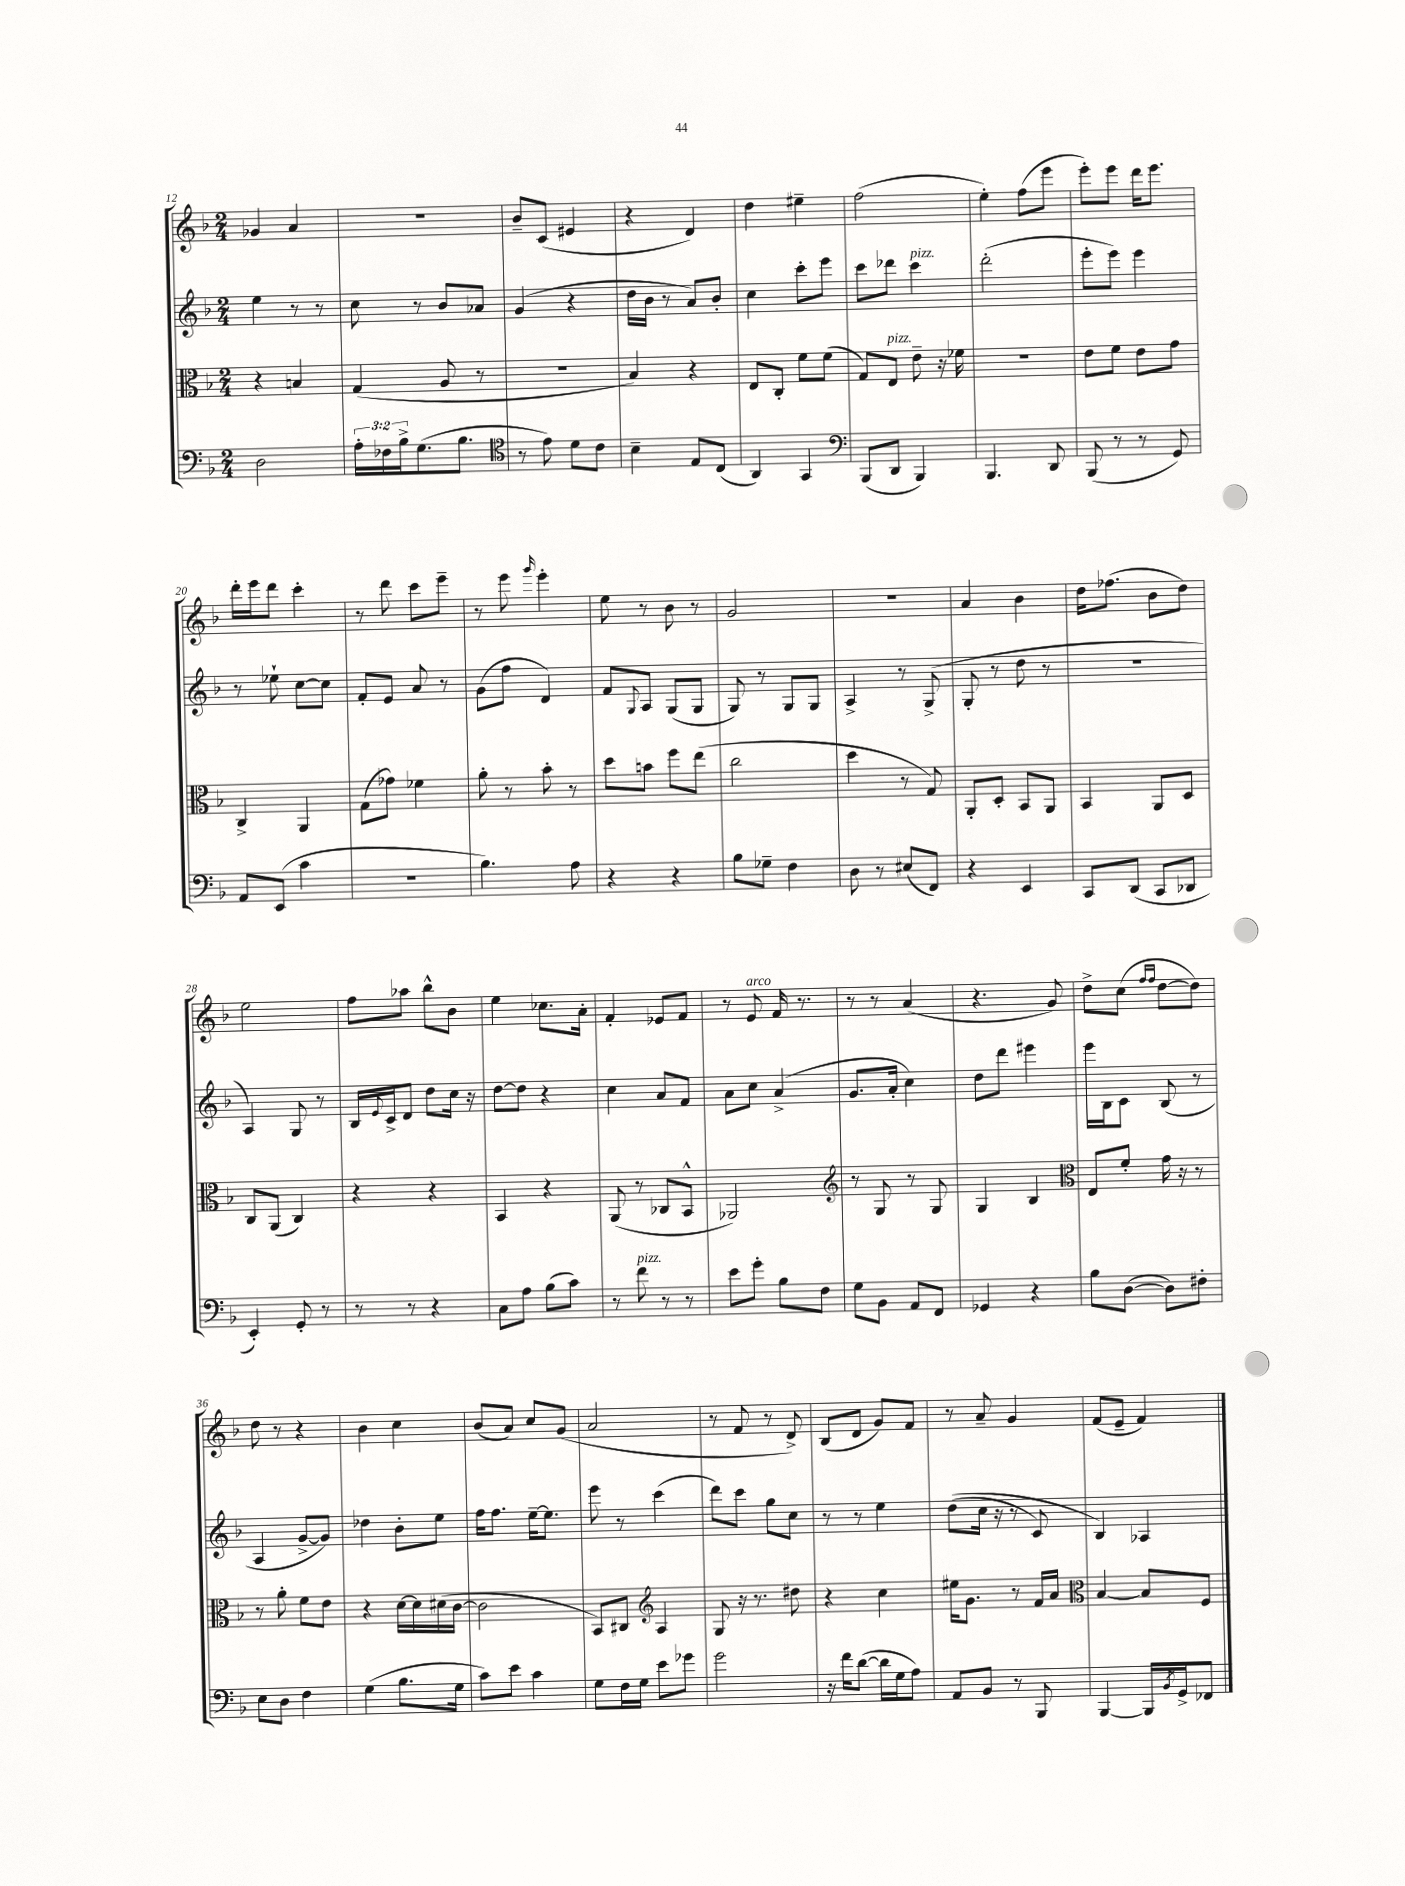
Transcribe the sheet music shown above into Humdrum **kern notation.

**kern	**kern	**kern	**kern
*staff4	*staff3	*staff2	*staff1
*clefF4	*clefC3	*clefG2	*clefG2
*k[b-]	*k[b-]	*k[b-]	*k[b-]
*M2/4	*M2/4	*M2/4	*M2/4
2D	4r	4ee	4g-
.	4B	8r	4a
.	.	8r	.
=	=	=	=
24A'	(4G	8cc	2r
24F-	.	.	.
24B-^	.	.	.
(8.G	.	8r	.
.	8A	8b-	.
8.B-	.	.	.
.	8r	8a-	.
=	=	=	=
*clefC4	*	*	*
8r	2r	(4g	8b-~
8e)	.	.	(8c
8d	.	4r	4e#
8c	.	.	.
=	=	=	=
4B-~	4B-)	16dd	4r
.	.	16b-	.
.	.	8r	.
8E	4r	8a)	4d)
(8C	.	8b-'	.
=	=	=	=
4AA)	8E	4cc	4dd
.	8C'	.	.
4GG	8f	8ccc'	4ee#~
.	(8f	8eee	.
=	=	=	=
*clefF4	*	*	*
(8BBB-	8G)	8ccc	(2ff
8DD	8E	8ddd-	.
4BBB-)	8e~	4ccc	.
.	16r	.	.
.	16f-	.	.
=	=	=	=
4.BBB-	2r	(2ddd'	4ee')
.	.	.	(8ff
8DD	.	.	8eee
=	=	=	=
(8BBB-	8e	8eee'	8eee')
8r	8f	8eee)	8eee
8r	8e	4eee	16ddd
.	.	.	8.eee
8GG)	8g	.	.
=	=	=	=
8AA	4C^	8r	16ddd'
.	.	.	16eee
(8EE	.	8ee-`	8ddd
4c	4AA	[8cc	4ccc'
.	.	8cc]	.
=	=	=	=
2r	(8G	8f'	8r
.	8g-)	8e	8ddd
.	4f-	8a	8ccc
.	.	8r	8eee~
=	=	=	=
4.B-)	8a'	(8g	8r
.	8r	8ff	8eee
.	.	.	16qqggg
.	8b-'	4d)	4eee'
8A	8r	.	.
=	=	=	=
4r	8dd	8f	8ee
.	.	8qqG	.
.	8b	8A	8r
4r	8ff	(8G	8b-
.	(8ee	8G	8r
=	=	=	=
8B-	2cc	8G)	2g
8G-~	.	8r	.
4F	.	8G	.
.	.	8G	.
=	=	=	=
8D	4dd	4A^	2r
8r	.	.	.
(8E#	8r	8r	.
8FF)	8G)	(8G^	.
=	=	=	=
4r	8AA'	8G'	4a
.	8D'	8r	.
4EE	8BB-	8dd	4b-
.	8AA	8r	.
=	=	=	=
8CC	4BB-	2r	16dd
.	.	.	(8.ff-
(8DD	.	.	.
8CC	8AA	.	8b-
8DD-	8D	.	8dd)
=	=	=	=
4EE')	8C	4A)	2ee
.	(8AA	.	.
8GG'	4C)	8G	.
8r	.	8r	.
=	=	=	=
8r	4r	16B-	8ff
.	.	8qqe	.
.	.	16c^	.
8r	.	8d	8aa-
4r	4r	8dd	8bb-^^
.	.	16cc	8b-
.	.	16r	.
=	=	=	=
8C	4BB-	[8dd	4ee
8A	.	8dd]	.
(8B-	4r	4r	8.cc-
8c)	.	.	.
.	.	.	16a'
=	=	=	=
8r	(8AA	4cc	4f'
8f	8r	.	.
8r	8C-	8a	8e-
8r	8BB-^^	8f	8f
=	=	=	=
8e	2AA-)	8a	8r
8g'	.	8cc	8e
8B-	.	(4a^	16f
.	.	.	8.r
8F	.	.	.
=	=	=	=
*	*clefG2	*	*
8G	8r	8.g	8r
8BB-	8G	.	8r
.	.	16a'	.
8AA	8r	4cc)	(4a
8FF	8G	.	.
=	=	=	=
4GG-	4G	8dd	4.r
.	.	8ddd	.
4r	4B-	4eee#	.
.	.	.	8g)
=	=	=	=
*	*clefC3	*	*
8B-	8E	16eee	8dd^
.	.	16B-	.
([8D	8f'	8c	(8cc
.	.	.	16qqff
.	.	.	16qqff
8D])	16g	(8B-	[8dd
.	16r	.	.
8F#'	8r	8r	8dd])
=	=	=	=
8E	8r	4A	8dd
8D	8a'	.	8r
4F	8f	[8g^	4r
.	8e	8g])	.
=	=	=	=
(4G	4r	4dd-	4b-
8.B-	[16d	8b-'	4cc
.	16d]	.	.
.	(16d#	8ee	.
16G	[16c	.	.
=	=	=	=
8c)	2c]	16ff	(8b-
.	.	8.ff	.
8e	.	.	8a)
4c	.	[16ee~	8cc
.	.	8.ee]	.
.	.	.	(8g
=	=	=	=
8G	8BB-)	8eee	2a
16F	8C#	8r	.
16G	.	.	.
*	*clefG2	*	*
8e	4A	(4ccc	.
8g-	.	.	.
=	=	=	=
2g	8G	8ddd)	8r
.	16r	8ccc	8f
.	8.r	.	.
.	.	8gg	8r
.	8dd#	8cc	8d^)
=	=	=	=
16r	4r	8r	(8B-
16f	.	.	.
([8d	.	8r	8d
16d]	4cc	4ee	8g)
16G	.	.	.
8A)	.	.	8f
=	=	=	=
8AA	16ee#	&((8dd	8r
.	8.g	.	.
8BB-	.	16cc	8a~
.	.	16r	.
8r	8r	8r	4g
8BBB-	16f	8c)	.
.	16a	.	.
=	=	=	=
*	*clefC3	*	*
[4BBB-	[4B-	4B-&)	(8f
.	.	.	8e~
16BBB-]	8B-]	4A-	4f)
8qBB-	.	.	.
16GG^	.	.	.
8FF-	8F	.	.
==	==	==	==
*-	*-	*-	*-
